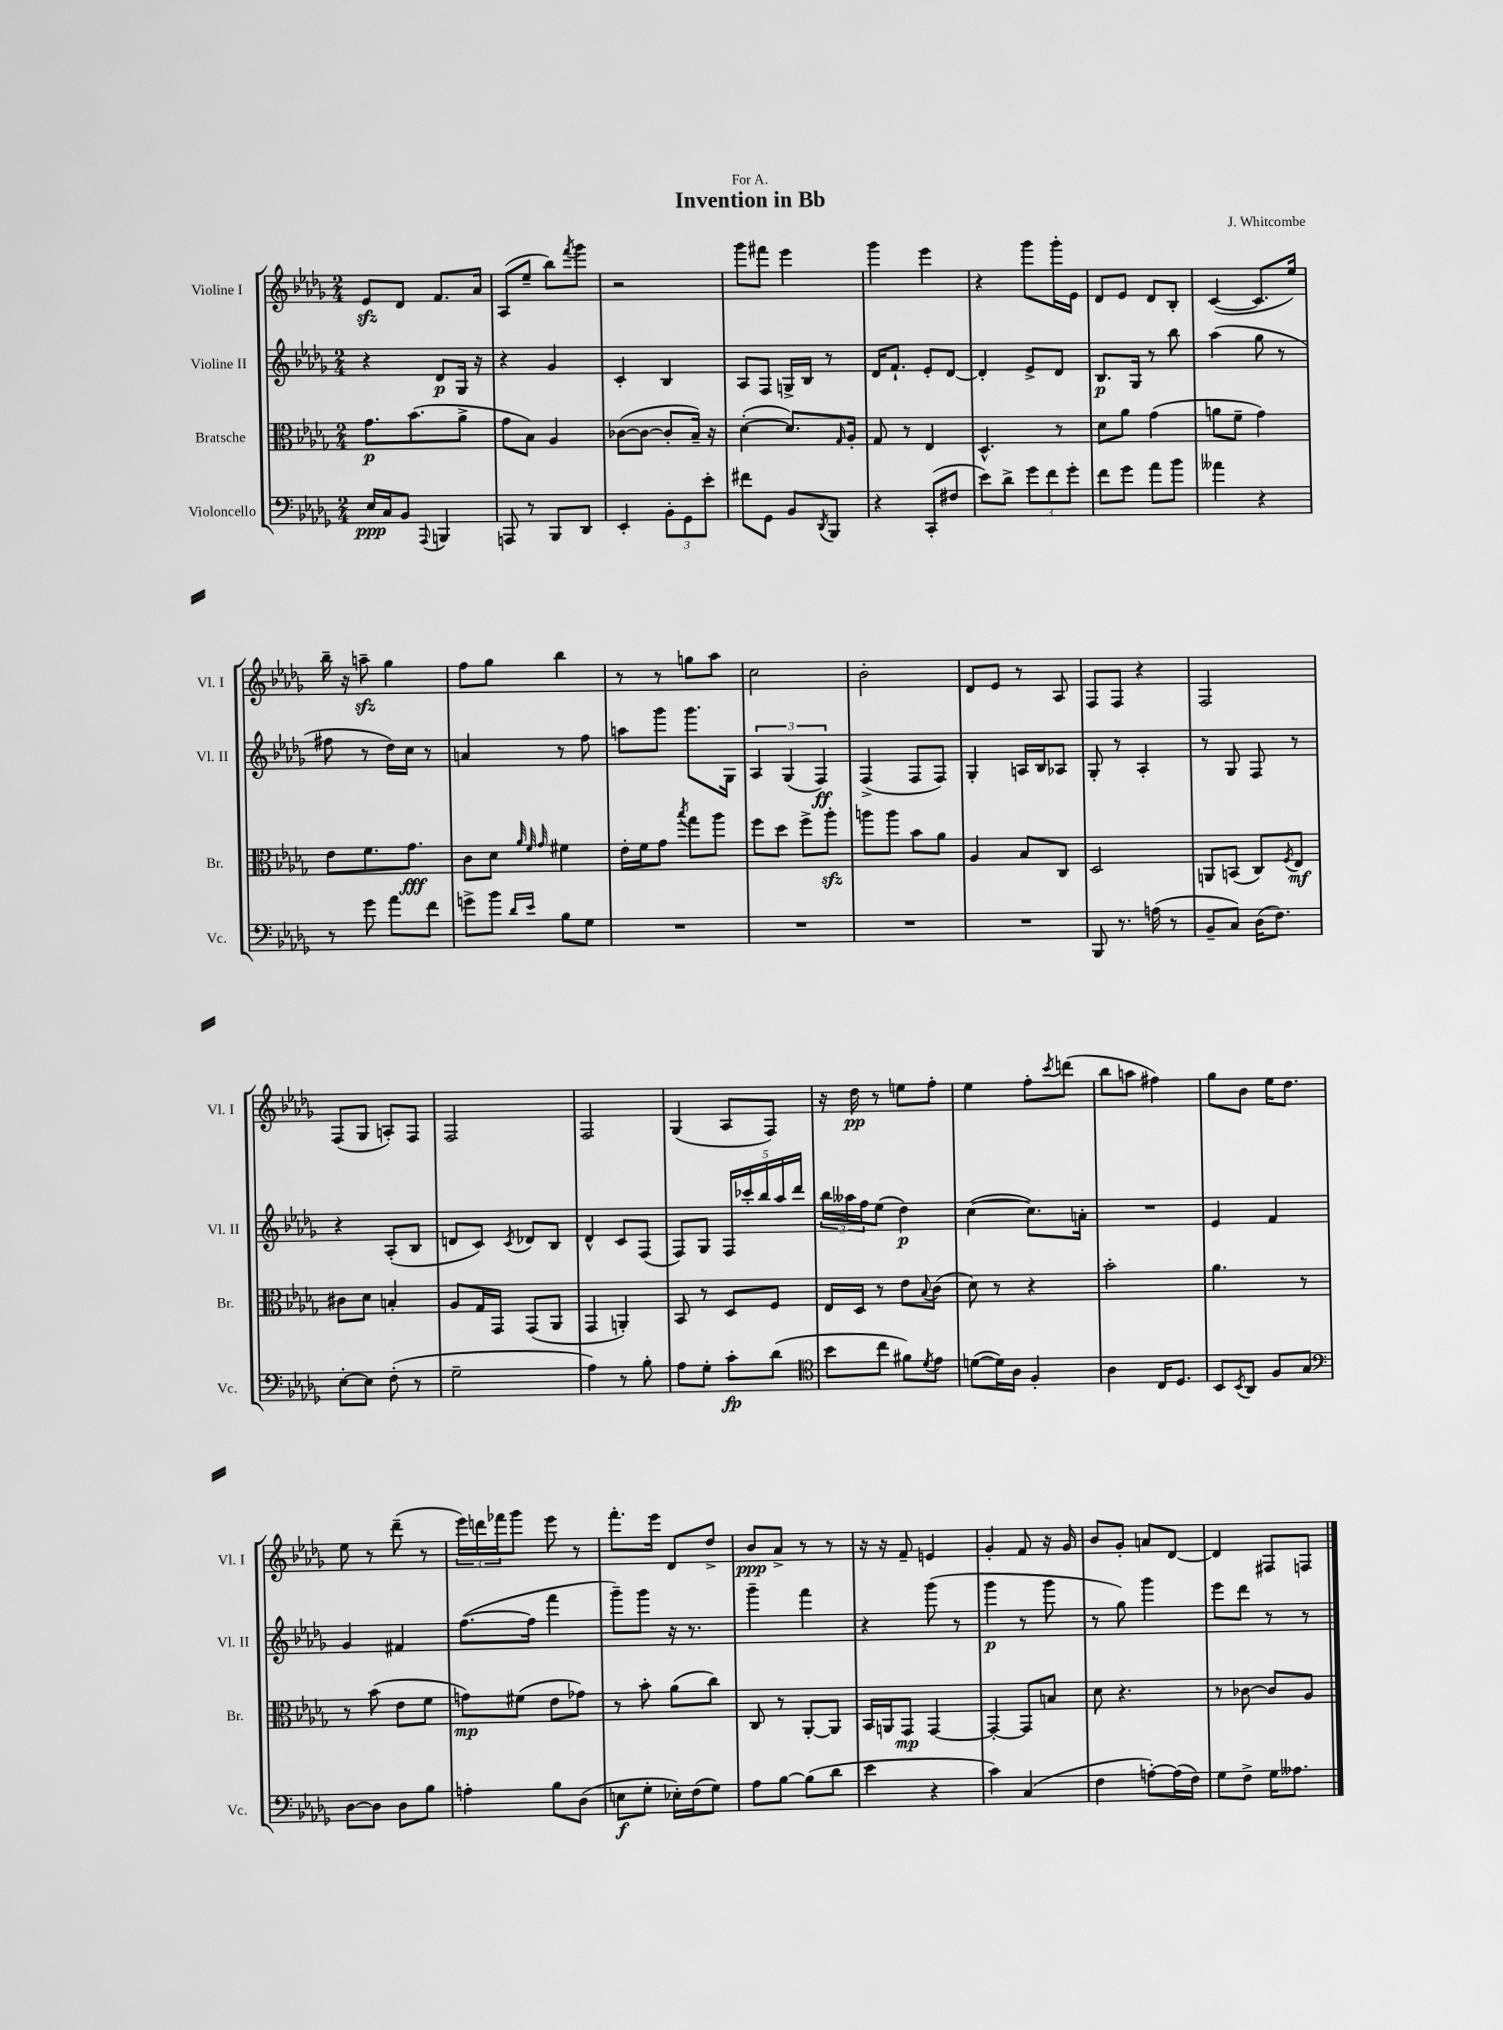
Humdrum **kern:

**kern	**kern	**kern	**kern
*staff4	*staff3	*staff2	*staff1
*clefF4	*clefC3	*clefG2	*clefG2
*k[b-e-a-d-g-]	*k[b-e-a-d-g-]	*k[b-e-a-d-g-]	*k[b-e-a-d-g-]
*M2/4	*M2/4	*M2/4	*M2/4
16E-	8.g-	4r	8e-
16C	.	.	.
8BB-	.	.	8d-
.	(8.b-	.	.
8qqAAA-	.	.	.
4BBB	.	8d-	8.f
.	8a-^	16G-	.
.	.	16r	16a-
=	=	=	=
8AAA	8g-	4r	(8A-
8r	8B-)	.	8ee-~
8BBB-	4A-	4g-	8bb-)
.	.	.	8qfff
8DD-	.	.	8ggg-
=	=	=	=
4EE-'	([8c-	4c'	2r
.	8c-_	.	.
12BB-'	8c-']	4B-	.
12GG-	.	.	.
.	16B-~)	.	.
12e-'	.	.	.
.	16r	.	.
=	=	=	=
8f#	([4d-'	8A-	8ggg-
8GG-	.	8F	8fff#
8BB-	8.d-])	16G^	4eee-
.	.	16B-	.
8qDD-	.	.	.
8BBB-	.	8r	.
.	16qqG-	.	.
.	16A-'	.	.
=	=	=	=
4r	8G-	16d-	4ggg-
.	.	8.f`	.
.	8r	.	.
(8CC'	4E-	8e-'	4eee-
8F#	.	[8d-	.
=	=	=	=
8e-)	4.D-^^	4d-']	4r
8d-^	.	.	.
12g-	.	8e-^	8ggg-
12f	.	.	.
.	8r	8d-	16ggg-'
12g-'	.	.	.
.	.	.	16e-
=	=	=	=
8f	8d-	8.B-	8d-
8g-	8a-	.	8e-
.	.	16G-	.
8a-	(4g-	8r	8d-
8b-	.	8bb-	8B-'
=	=	=	=
4a--	8a	(4aa-	([4c
.	8f~	.	.
4r	4g-)	8gg-	8.c]
.	.	8r	.
.	.	.	16ee-)
=	=	=	=
8r	8e-	8ff#	16bb-~
.	.	.	16r
8g-	8.f	8r	8aa~
8a-	.	16dd-)	4gg-
.	8.g-	16cc	.
8f	.	8r	.
=	=	=	=
8g^	8c	4a	8ff
8b-	8d-	.	8gg-
.	32qqa-	.	.
16qqd-	32qqf	.	.
16qqe-	32qqg-	.	.
8B-	4f#	8r	4bb-
8G-	.	8ff	.
=	=	=	=
2r	16e-'	8aa	8r
.	16f	.	.
.	8g-	8ggg-	8r
.	8qbb-	.	.
.	8gg-	8.ggg-	8gg
.	8aa-	.	8aa-
.	.	16G-	.
=	=	=	=
2r	8ff	6A-	2cc
.	8dd-	.	.
.	.	(6G-	.
.	8ff^	.	.
.	.	6F)	.
.	8aa-'	.	.
=	=	=	=
2r	8aa	(4F^	2b-'
.	8aa	.	.
.	8b-	8F	.
.	8a-	8F)	.
=	=	=	=
2r	4A-	4G-'	8d-
.	.	.	8e-
.	8B-	16A	8r
.	.	16B-	.
.	8C	8A-	8A-
=	=	=	=
8BBB-	2D-	8G-'	8F
8.r	.	8r	8F
.	.	4A-'	4r
(16A	.	.	.
8r	.	.	.
=	=	=	=
8BB-~	8AA	8r	2F
8C)	(8BB	8G-	.
(16D-	8C)	8F	.
8.F)	.	.	.
.	8qF	.	.
.	8E-	8r	.
=	=	=	=
[8E-'	8c#	4r	(8F
8E-]	8d-	.	8G-
(8F'	4B'	(8A-'	8A')
8r	.	8B-	8F
=	=	=	=
2G-~	8A-	8d	2F
.	16G-	8c)	.
.	16GG-	.	.
.	.	8qc	.
.	(8GG-	8d-	.
.	8AA-	8B-	.
=	=	=	=
4A-)	4GG-	4d-^^	2F
8r	4AA')	8c	.
8B-'	.	(8F	.
=	=	=	=
8A-	8BB-	8F)	(4G-
8G-'	8r	8G-	.
8c'	8D-	20F	8A-
.	.	20ccc-'	.
.	.	20bb-	.
(8d-	8F	.	8F)
.	.	20aa-	.
.	.	20ddd-	.
=	=	=	=
*clefC4	*	*	*
8b-	16E-	24bb-	16r
.	.	24aa--	.
.	16D-	.	16dd-
.	.	24ff	.
8cc	8r	(8ee-	8r
8f#)	8e-	4dd-)	8ee
8qd-	8qqB-	.	.
8e-	(8c	.	8ff'
=	=	=	=
([8d	8d-)	([4cc	4ee-
16d])	8r	.	.
16A-	.	.	.
4F'	4r	8.cc])	8ff'
.	.	.	8qccc
.	.	.	(8ddd
.	.	16a'	.
=	=	=	=
4A-	2b-'	2r	8bb-
.	.	.	8aa
16C	.	.	4ff#)
8.D-	.	.	.
=	=	=	=
8BB-	4.a-	4e-	8gg-
8qBB-	.	.	.
8AA-	.	.	8b-
8F	.	4f	16ee-
.	.	.	8.dd-
8G-	8r	.	.
=	=	=	=
*clefF4	*	*	*
[8D-	8r	4g-	8ee-
8D-]	(8b-	.	8r
8D-	8e-	4f#	(8ddd-~
8B-	8f	.	8r
=	=	=	=
4A'	8g)	([8.ff	24eee-)
.	.	.	24ddd
.	.	.	24fff-
.	(8f#	.	8ggg-
.	.	16ff]	.
8B-	8e-	4fff	8eee-
(8D-	8g-)	.	8r
=	=	=	=
8E	8r	8ggg-~)	8.fff'
8G-'	8b-'	8ggg-	.
.	.	.	16eee-
16E-')	(8a-	16r	8d-
(16F	.	8.r	.
8G-)	8cc)	.	8dd-^
=	=	=	=
8A-	8C	4ggg-~	8b-
[8B-	8r	.	8a-^
(8B-]	[8AA-'	4fff	8r
8d-	8AA-]	.	8r
=	=	=	=
4e-	16BB-	4r	16r
.	16AA	.	16r
.	8GG-	.	8f~
4r	[4GG-	(8ggg-	4e
.	.	8r	.
=	=	=	=
4c)	4GG-'_	4ggg-	4g-'
(4C	8GG-]	8r	8f
.	8B	8ggg-	16r
.	.	.	16g-
=	=	=	=
4F	8d-	8r	8b-
.	4.r	8gg-)	8g-'
[8A')	.	4ggg-	8a
(16A]	.	.	[8d-
16F)	.	.	.
=	=	=	=
8G-	8r	8eee-	4d-]
8F^	[8c-	8ddd-	.
16G-	8c-]	8r	8F#
8.A--	.	.	.
.	8A-	8r	8F
==	==	==	==
*-	*-	*-	*-
